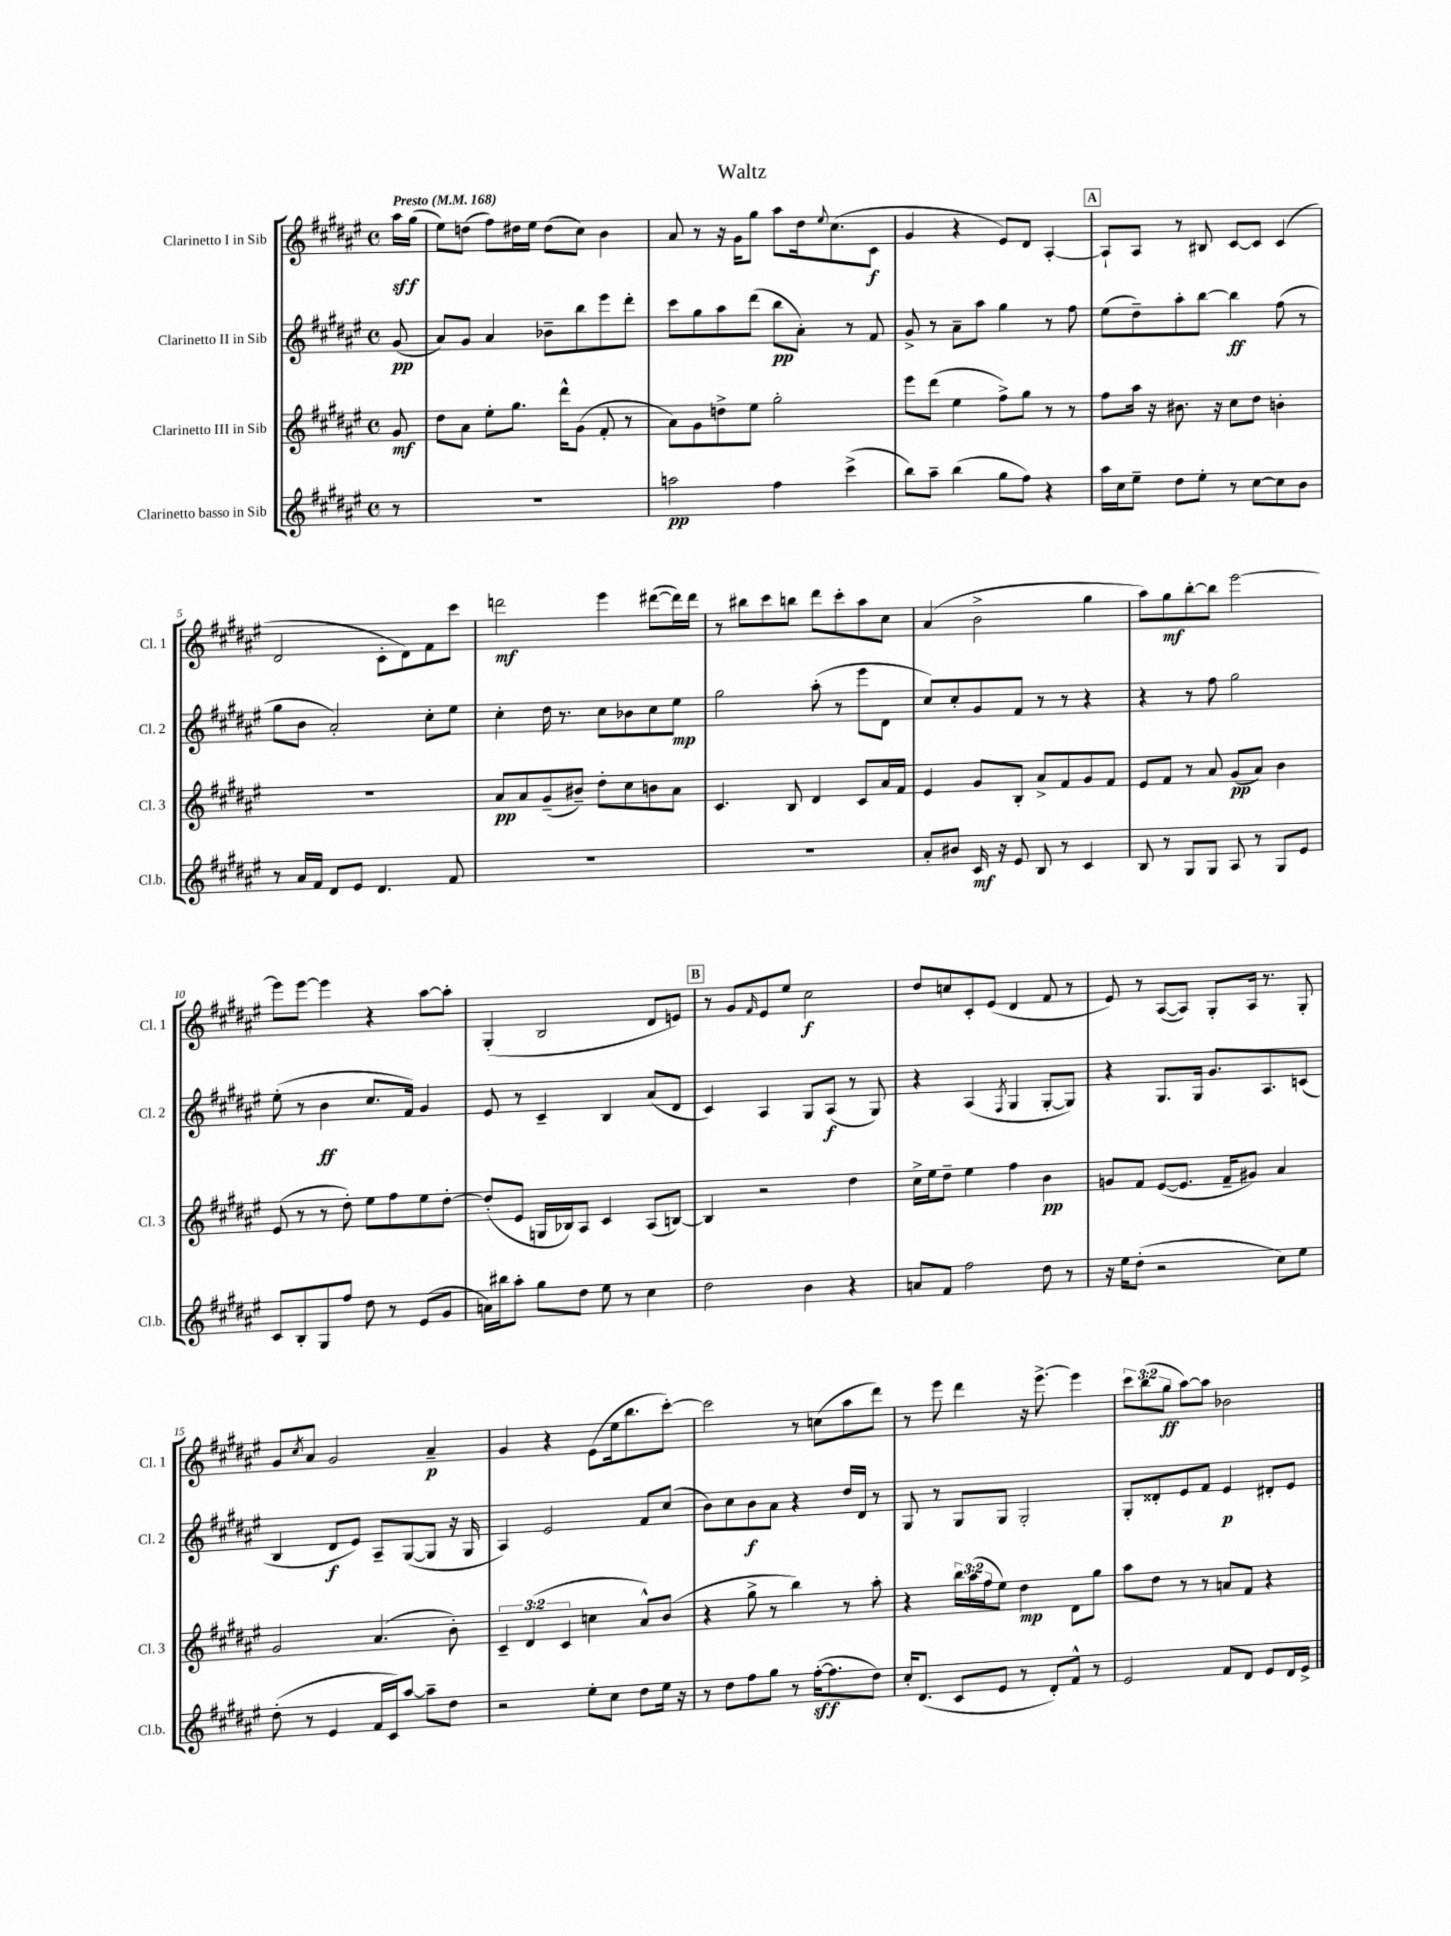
\header { title = "Waltz" }
<<
\new StaffGroup <<
\new Staff = "s0" \with { instrumentName = "Clarinetto I in Sib" shortInstrumentName = "Cl. 1" } {
    \clef treble \key fis \major \defaultTimeSignature \time 4/4 \override Staff.TupletNumber.text = #tuplet-number::calc-fraction-text \partial 8 \tempo "Presto" 4 = 168
    ais''16\sff gis''16( |
    eis''8) d''8( fis''8) dis''16 eis''16 dis''8( cis''8) b'4 |
    ais'8 r8 r16 gis'16 gis''8 ais''8 dis''16 \appoggiatura { eis''8 } cis''8.( cis'8\f |
    gis'4 r4 eis'8) dis'8 ais4~-. |
    \mark \markup { \box "A" } ais8-! ais8 r8 bis8 cis'8~ cis'8 cis'4( |
    dis'2 cis'8-. dis'8) fis'8 cis'''8 |
    d'''2\mf eis'''4 dis'''8~( dis'''16) dis'''16 |
    r8 bis''8 cis'''8 b''8 dis'''8 cis'''8-. ais''8 cis''8 |
    ais'4( b'2-> gis''4 |
    ais''8) gis''8\mf b''8~-. b''8 eis'''2~ |
    eis'''8 eis'''8~ eis'''4 r4 ais''8~ ais''8-. |
    gis4-.( b2 dis'8 e'8) |
    \mark \markup { \box "B" } r8 gis'8 \grace { fis'16 } eis'8 eis''8 cis''2\f |
    dis''8 c''8 cis'8-. eis'8( dis'4 fis'8 r8 |
    eis'8) r8 ais8~( ais8) gis8-. ais16 r8. gis8-. |
    gis'8 \acciaccatura { cis''8 } ais'8 gis'2 ais'4--\p |
    gis'4 r4 eis'8( eis''16 b''8. cis'''8~-.) |
    cis'''2 r8 c''8( ais''8 dis'''8) |
    r8 eis'''8 dis'''4 r16 eis'''8.~-> eis'''4 |
    \tuplet 3/2 { cis'''8 b''8( gis''8\ff } ais''8~) ais''8 bes'2 \bar "|." |
}
\new Staff = "s1" \with { instrumentName = "Clarinetto II in Sib" shortInstrumentName = "Cl. 2" } {
    \clef treble \key fis \major \defaultTimeSignature \time 4/4 \partial 8
    gis'8\pp( |
    ais'8) gis'8 ais'4 bes'8-- b''8 eis'''8 dis'''8-. |
    cis'''8 gis''8 ais''8 dis'''8( b''8\pp ais'8-.) r8 fis'8 |
    gis'8-> r8 ais'8-- ais''8 gis''4 r8 fis''8 |
    \mark \markup { \box "A" } eis''8( dis''8--) ais''8-. b''8~ b''4\ff fis''8( r8 |
    gis''8 b'8 ais'2-.) cis''8-. eis''8 |
    cis''4-. dis''16 r8. cis''8 bes'8 cis''8 eis''8\mp |
    gis''2 ais''8-.( r8 eis'''8 dis'8 |
    cis''8) cis''8-. gis'8 fis'8 r8 r8 r4 |
    r4 r8 fis''8 gis''2 |
    eis''8-.( r8 b'4\ff cis''8. fis'16) gis'4 |
    eis'8 r8 cis'4-- b4 ais'8( dis'8 |
    \mark \markup { \box "B" } cis'4) ais4 gis8 ais8\f( r8 gis8) |
    r4 ais4( \acciaccatura { fis8 } gis4 gis8~-. gis8) |
    r4 gis8. gis16 gis'8. ais8. c'8( |
    b4 dis'8\f eis'8) ais8-- gis8~( gis8 r16 gis16 |
    ais4) eis'2 fis'8 cis''8( |
    b'8) cis''8 b'8\f ais'8 r4 dis''16 dis'16 r8 |
    gis8 r8 gis8 gis8 gis2-. |
    gis8-. disis'8-. eis'8 fis'8 eis'4\p dis'8-. eis'8 \bar "|." |
}
\new Staff = "s2" \with { instrumentName = "Clarinetto III in Sib" shortInstrumentName = "Cl. 3" } {
    \clef treble \key fis \major \defaultTimeSignature \time 4/4 \override Staff.TupletNumber.text = #tuplet-number::calc-fraction-text \partial 8
    gis'8\mf |
    dis''8 ais'8 eis''8-. gis''8. dis'''16-^ gis'8( fis'8-. r8 |
    ais'8) gis'8 d''8-> eis''8 gis''2-. |
    eis'''8 dis'''8( eis''4 fis''8->) gis''8 r8 r8 |
    \mark \markup { \box "A" } fis''8 ais''16 r16 bis'8. r16 cis''8 dis''8 b'4-. |
    R1 |
    ais'8\pp ais'8 gis'8--( bis'8--) dis''8-. cis''8 b'8 ais'8 |
    cis'4. b8 dis'4 cis'8 ais'16 fis'16 |
    eis'4 gis'8 b8-. ais'8-> fis'8 gis'8 fis'8 |
    eis'8 fis'8 r8 ais'8 gis'8\pp( ais'8) b'4 |
    eis'8( r8 r8 dis''8-.) eis''8 fis''8 eis''8 dis''8~-. |
    dis''8-.( eis'8 g16 bes16) ais8 cis'4 ais8( b8~) |
    \mark \markup { \box "B" } b4 r2 dis''4 |
    cis''16-> eis''16 dis''8-- eis''4 fis''4 b'4\pp |
    g'8 fis'8 eis'8~( eis'8. fis'16-- gis'8) ais'4 |
    gis'2 ais'4.( b'8-.) |
    \tuplet 3/2 { cis'4-- dis'4( cis'4 } c''4 ais'8-^) b'8( |
    r4 gis''8-> r8 b''4) r8 ais''8-. |
    r4 \tuplet 3/2 { b''16 ais''16( fis''16 } eis''8) dis''4\mp dis'8 gis''8 |
    ais''8 dis''8 r8 r8 a'8 fis'8 r4 \bar "|." |
}
\new Staff = "s3" \with { instrumentName = "Clarinetto basso in Sib" shortInstrumentName = "Cl.b." } {
    \clef treble \key fis \major \defaultTimeSignature \time 4/4 \partial 8
    r8 |
    R1 |
    a''2\pp fis''4 cis'''4->( |
    b''8) ais''8-- b''4( gis''8 fis''8) r4 |
    \mark \markup { \box "A" } ais''16 cis''16 eis''8-- dis''8 eis''8-. r8 cis''8~ cis''8 b'8 |
    r8 ais'16 fis'16 dis'8 eis'8 dis'4. fis'8 |
    R1 |
    R1 |
    ais'8-. bis'8 cis'16\mf r16 eis'8 b8 r8 cis'4 |
    b8 r8 gis8 gis8 ais8 r8 gis8 eis'8 |
    cis'8 b8-. gis8 fis''8 dis''8 r8 eis'8( gis'8 |
    a'16) bis''16 ais''8-. gis''8 dis''8 eis''8 r8 cis''4 |
    \mark \markup { \box "B" } dis''2 b'4 r4 |
    a'8 fis'8 fis''2 dis''8 r8 |
    r16 eis''16 dis''8-.( r2 cis''8) eis''8 |
    dis''8-.( r8 eis'4 fis'16 cis'16) ais''8~ ais''8-- dis''8 |
    r2 eis''8-. cis''8 dis''8 eis''16 r16 |
    r8 dis''8 fis''8 gis''8 r8 fis''16~-.\sff( fis''8. dis''8) |
    cis''16-. dis'8.( cis'8 eis'8 r8 dis'8-.) fis'8-^ r8 |
    eis'2 fis'8 dis'8 eis'8 dis'16 eis'16-> \bar "|." |
}
>>
>>
